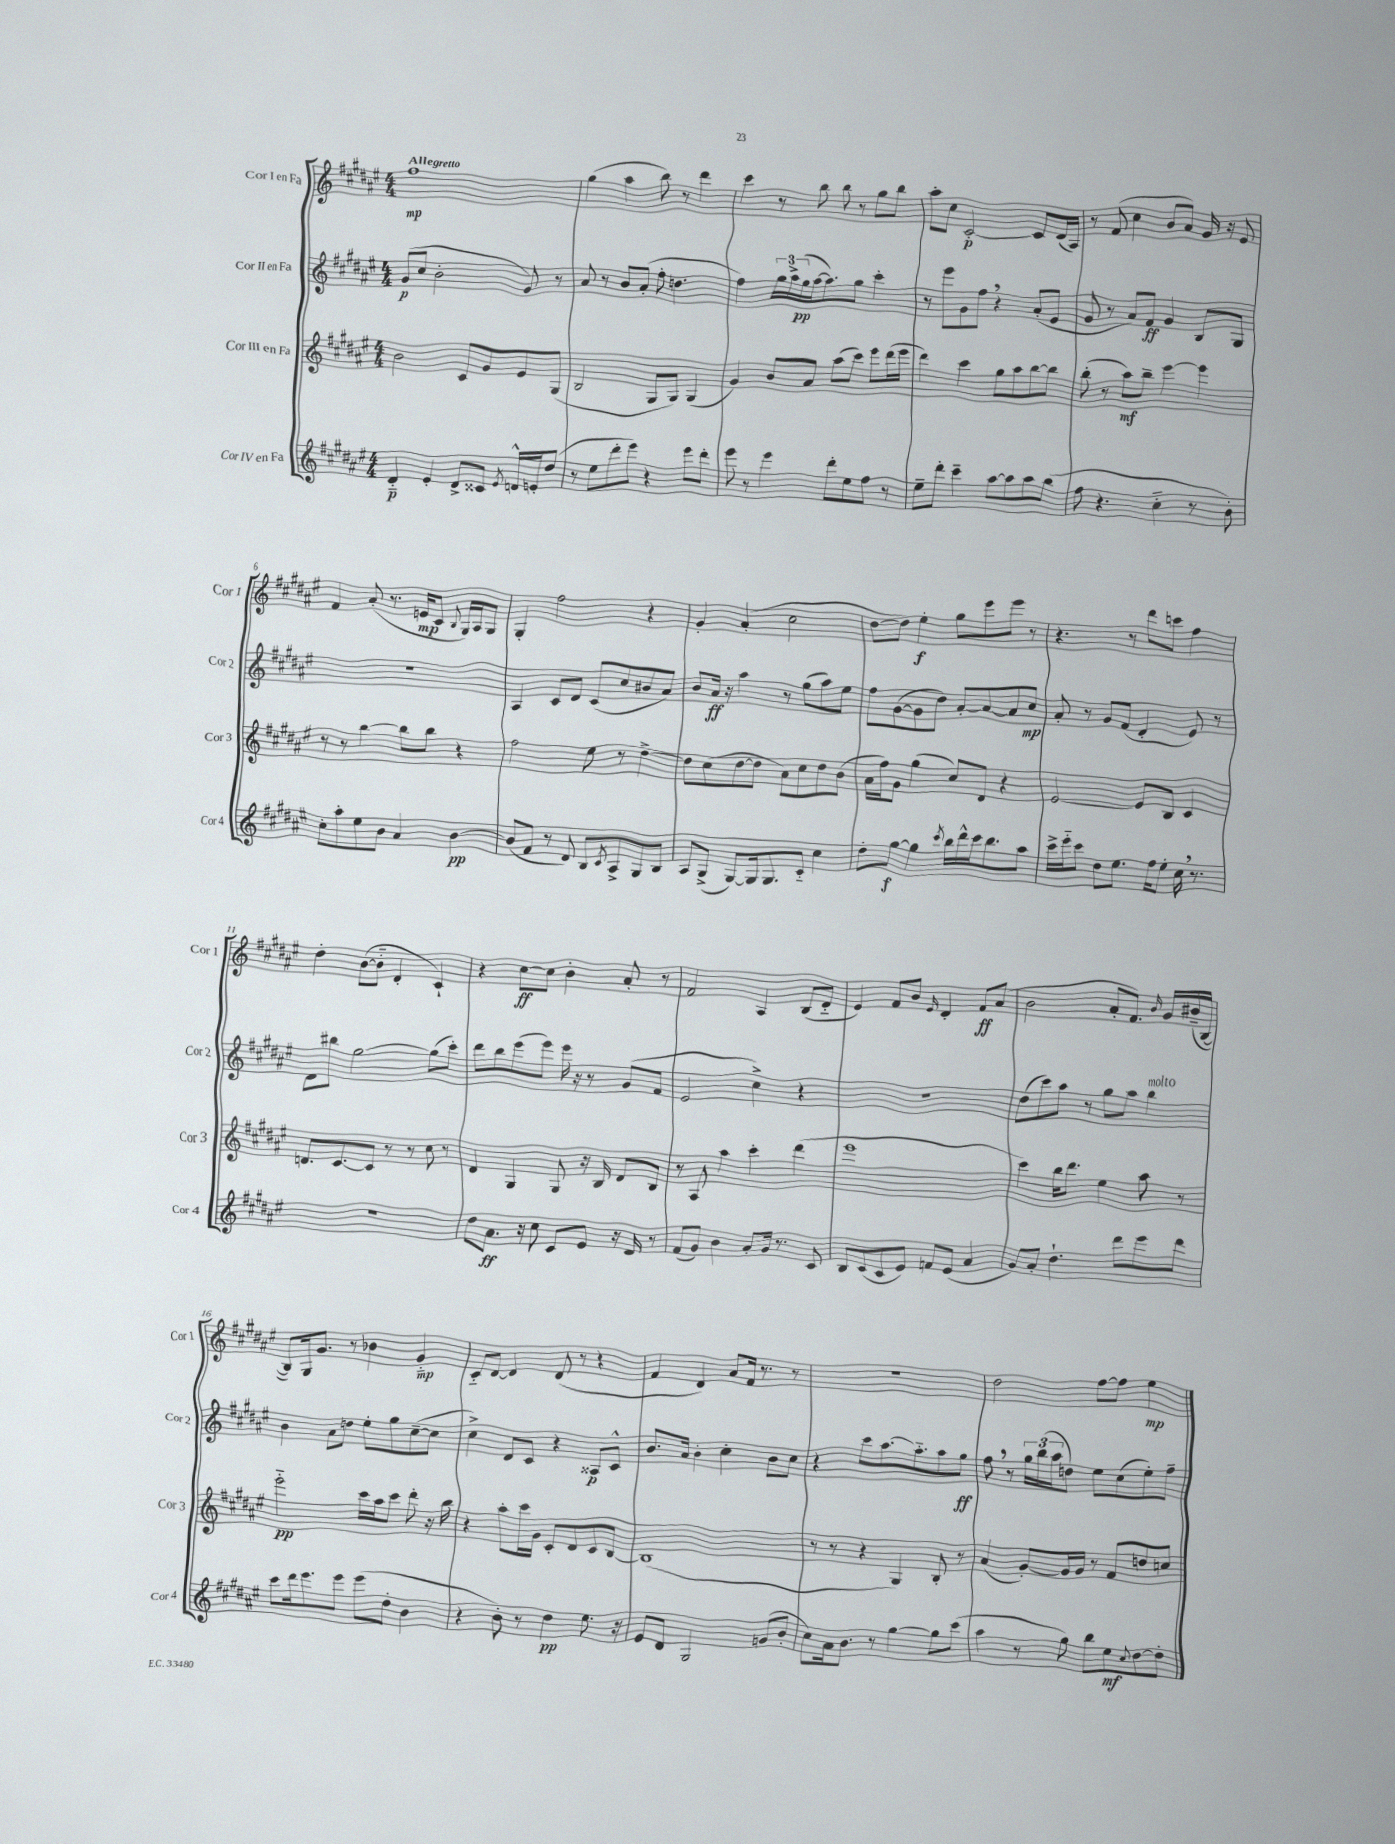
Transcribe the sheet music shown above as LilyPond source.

<<
\new StaffGroup <<
\new Staff = "s0" \with { instrumentName = "Cor I en Fa" shortInstrumentName = "Cor 1" } {
    \clef treble \key fis \major \numericTimeSignature \time 4/4 \tempo "Allegretto"
    fis''1\mp |
    gis''4( ais''4 b''8) r8 dis'''4 |
    cis'''4 r8 b''8 b''8 r8 gis''8 b''8 |
    ais''8-. cis''8 cis'2~-.\p cis'8 dis'16( ais16) |
    r8 fis'8( cis''4 b'8 ais'8) gis'16 r16 eis'8 |
    fis'4 ais'8-.( r8. e'16\mp cis'8 \appoggiatura { b8 } gis16) ais16 gis8 |
    gis4-. fis''2 r4 |
    gis'4-. ais'4-.( cis''2 |
    dis''8~ dis''8) eis''4-.\f gis''8 eis'''8 eis'''8 r8 |
    r4. r8 dis'''8 c'''8 fis''4 |
    dis''4-. b'8~( b'8-_ dis'4-. cis'4-!) |
    r4 cis''8~\ff cis''8 b'4-. ais'8-. r8 |
    fis'2 ais4 b8( dis'8-_ |
    eis'4) fis'8 b'8 \grace { eis'16 } dis'4-. fis'8\ff ais'8( |
    b'2 ais'8-. fis'8.) \grace { b'16 } gis'16 bis'16--( b16~ |
    b8) gis16 gis'8. r8 bes'4 gis'4-_\mp |
    cis'8-_ dis'8~ dis'4 dis'8( r8 r4 |
    fis'4 dis'4) ais'8 fis'16 r8. r8 |
    R1 |
    dis''2 fis''8~ fis''8 eis''4\mp \bar "|." |
}
\new Staff = "s1" \with { instrumentName = "Cor II en Fa" shortInstrumentName = "Cor 2" } {
    \clef treble \key fis \major \numericTimeSignature \time 4/4
    gis'8\p( cis''8 b'2-. gis'8) r8 |
    ais'8 r8 b'8 ais'8-.( fis''8-. d''4. |
    fis''4) \tuplet 3/2 { gis''16 ais''16-> gis''16\pp( } ais''16~ ais''8.) gis''8 cis'''4-. |
    r8 eis'''8 gis'8 fis''8 \breathe r4 ais'8-.( eis'8 |
    gis'8 r8 ais'8) fis'8\ff gis'4 b8 gis8 |
    R1 |
    ais4 cis'8 dis'8 cis'8( cis''8 bis'8 ais'8) |
    b'8 ais'16\ff r16 ais''4 r8 gis''8( ais''8) eis''8 |
    fis''8 gis'8~( gis'8 dis''8) ais'8~-. ais'8~ ais'8 cis''8\mp |
    ais'8-. r8 gis'8 fis'8( dis'4-. eis'8) r8 |
    dis'8 bis''8 gis''2~ gis''8( cis'''8-.) |
    dis'''8 b''8 eis'''8( eis'''8) eis'''16 r16 r8 gis'8( fis'8 |
    eis'2 cis''4->) r4 |
    R1 |
    dis''8( cis'''8) ais''8 r8 gis''8 ais''8 b''4^\markup { \italic "molto" } |
    b'4 ais'8 d''8 eis''8-. gis''8 cis''8~--( cis''8 |
    cis''4->) dis'8 cis'8 r4 aisis8\p cis'8-^ |
    b'8. ais'16 b'4-. cis''4-. b'8 cis''8 |
    r4 cis'''8 ais''8.~ ais''8.-_ ais''8 gis''8\ff |
    fis''8 \breathe r8 \tuplet 3/2 { gis''16 b''16( ais''16 } d''8) eis''8 cis''8( eis''8-.) fis''8-- \bar "|." |
}
\new Staff = "s2" \with { instrumentName = "Cor III en Fa" shortInstrumentName = "Cor 3" } {
    \clef treble \key fis \major \numericTimeSignature \time 4/4
    b'2 cis'8 gis'8 eis'8 gis8( |
    b2 gis8 gis8) gis4( |
    gis'4) b'8 ais'8 ais''8( cis'''8) eis'''8 dis'''16( eis'''16 |
    dis'''4) cis'''4 gis''8 ais''8 b''8~ b''8 |
    b''8-.( r8 ais''8\mf) b''8-- eis'''4~ eis'''4 |
    r8 r8 b''4~ b''8 b''8 r4 |
    fis''2 eis''8 r8 dis''4~-> |
    dis''8 cis''8( dis''8~ dis''8 ais'8) cis''8 dis''8 b'8( |
    ais'16 fis''16) gis'8 gis''4( cis''8) dis'8 r4 |
    eis'2~ eis'8 b8 cis'4 |
    d'8. cis'8.~ cis'8 r8 r8 cis''8 r8 |
    dis'4 gis4 gis8 r16 b16 dis'8 b8 |
    r8 ais8 ais''4 cis'''4-. dis'''4( |
    eis'''1 |
    cis'''4) b''16 dis'''8. eis''4 ais''8 r8 |
    eis'''2-_\pp cis'''16 ais''16 cis'''8 dis'''8-. r16 b''16 |
    r4 ais''8-. cis'''16 gis'16 cis'8-. dis'8 cis'8 b8~ |
    b1( |
    r8 r8 r4 gis4) b8-. r8 |
    ais'4( gis'8~-.) gis'16 gis'16 r8 fis'8 d''8 c''8 \bar "|." |
}
\new Staff = "s3" \with { instrumentName = "Cor IV en Fa" shortInstrumentName = "Cor 4" } {
    \clef treble \key fis \major \numericTimeSignature \time 4/4
    dis'4-_\p eis'4-. dis'8-> cisis'8 \acciaccatura { eis'8 } d'16-^ e'16-. dis''8( |
    r8 eis''8 dis'''8-. eis'''8) r4 eis'''8 dis'''8-. |
    eis'''8 r8 eis'''4 dis'''8-. eis''8 fis''8 r8 |
    eis''8-- dis'''8-. cis'''4-- ais''8~ ais''8 ais''8 b''8( |
    fis''8 r4. cis''4-_ r8 b'8-.) |
    cis''8-. ais''8-. eis''8 b'8 ais'4 b'4~\pp |
    b'8( fis'8 r8 dis'8) b8 \acciaccatura { cis'8 } ais8-> gis8 b8 |
    ais8 gis8->( gis8~) gis16 gis8. cis'8-_ cis''4 |
    dis''8-. gis''8~\f gis''4 \acciaccatura { cis'''8 } b''16 dis'''16-^ cis'''16 b''8. ais''8 |
    cis'''16-> eis'''16-_ cis'''8 dis''8 eis''8. fis''16 eis''8-. cis''16 \breathe r8. |
    R1 |
    dis''8 ais'8.\ff r16 cis''8 cis'8 eis'8 r16 dis'16 r8 |
    fis'8( gis'8) b'4 ais'8-. gis'16 r8. cis'8 |
    b8 cis'8( cis'8 eis'8) f'8 eis'8( ais'4 |
    gis'8) ais'8-. dis''4.-! dis'''8 eis'''8 dis'''8 |
    cis'''8 dis'''16 eis'''8. eis'''8 eis'''8( dis''8-. b'4 |
    r4 b'8-.) r8 dis''4\pp eis''8. r16 |
    eis'8 dis'8 gis2 g'8( b'8-. |
    cis''8) ais'16 b'8. r8 gis''4~ gis''8 cis'''8( |
    ais''4 r8 gis''8) b''8 eis''8\mf \appoggiatura { cis''8 } dis''8~ dis''8-. \bar "|." |
}
>>
>>
